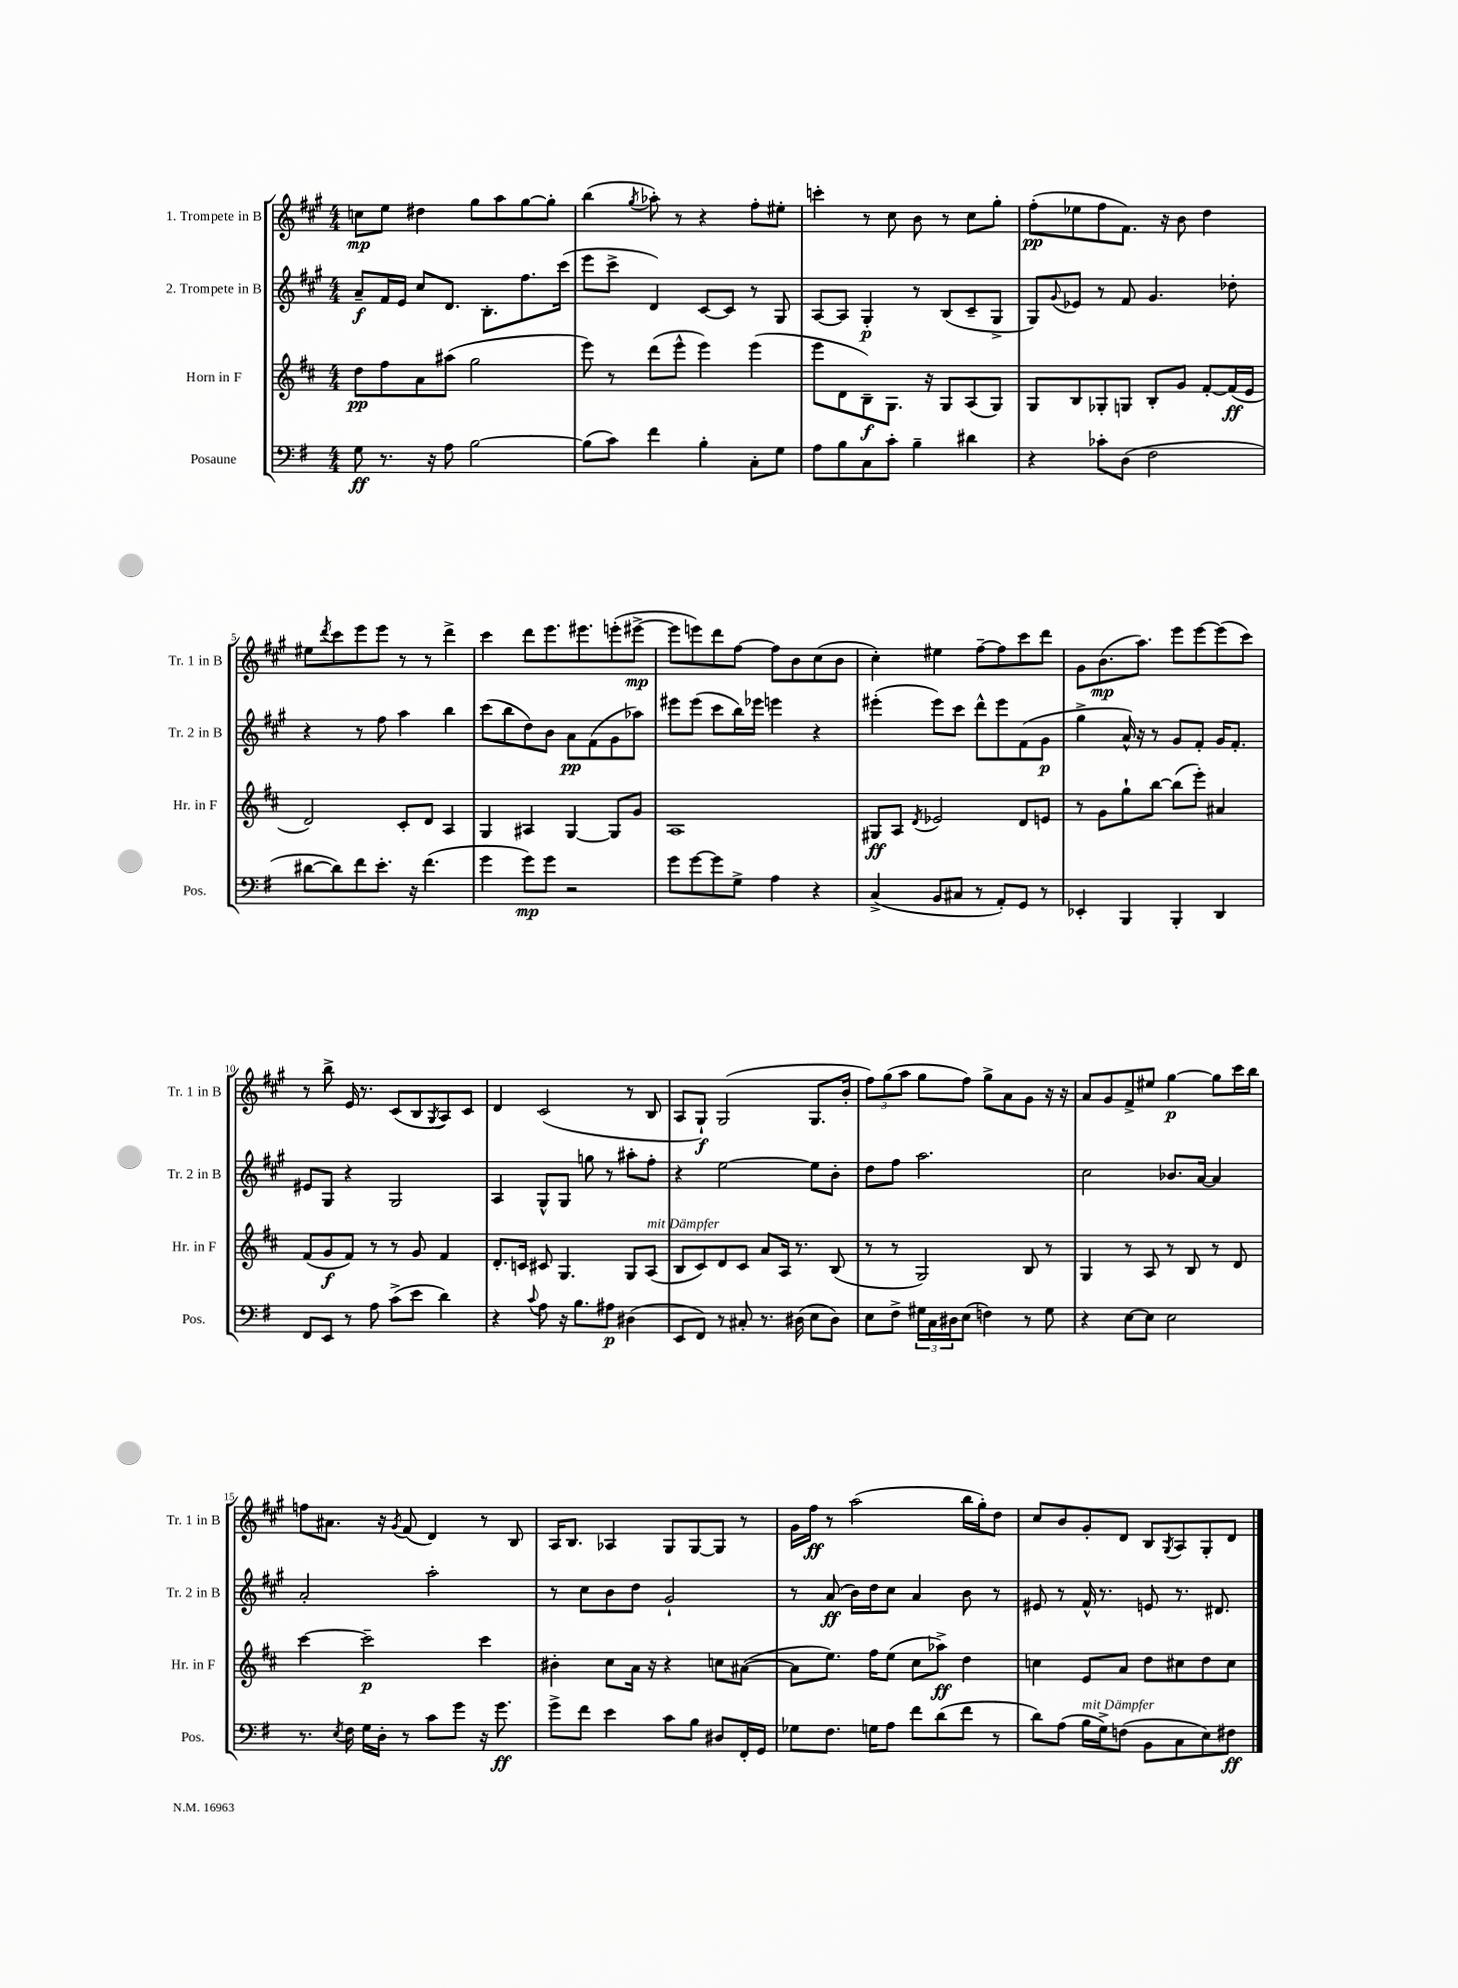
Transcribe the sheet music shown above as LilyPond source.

<<
\new StaffGroup <<
\new Staff = "s0" \with { instrumentName = "1. Trompete in B" shortInstrumentName = "Tr. 1 in B" } {
    \clef treble \key a \major \numericTimeSignature \time 4/4
    c''8\mp e''8 dis''4 gis''8 a''8 gis''8~ gis''8-. |
    b''4( \acciaccatura { gis''8 } aes''8-.) r8 r4 fis''8-. eis''8-. |
    c'''4-. r8 cis''8 b'8 r8 cis''8 gis''8-. |
    fis''8-.\pp( ees''8 fis''8 fis'8.) r16 b'8 d''4 |
    eis''8 \acciaccatura { d'''8 } cis'''8 e'''8 e'''8 r8 r8 d'''4-> |
    cis'''4 d'''8 e'''8. eis'''8. e'''8-.( eis'''8~->\mp |
    eis'''8 e'''8) d'''8 fis''8~ fis''8 b'8 cis''8( b'8 |
    cis''4-.) eis''4 fis''8~-- fis''8 cis'''8 d'''8 |
    gis'8 b'8.\mp( a''8.) e'''8 e'''8~ e'''8( cis'''8) |
    r8 b''8-> e'16 r8. cis'8( b8 \acciaccatura { gis8 } a8) cis'8 |
    d'4 cis'2( r8 b8 |
    a8 gis8-!\f) gis2( gis8. b'16-. |
    \tuplet 3/2 { fis''8) gis''8( a''8 } gis''8 fis''8) gis''8-> a'8 gis'8 r16 r16 |
    a'8 gis'8 fis'8-> eis''8 gis''4~\p gis''8 cis'''16 b''16 |
    f''8 ais'8. r16 \acciaccatura { gis'8 } fis'8( d'4) r8 b8 |
    a16 b8. aes4 gis8 gis8~ gis8 r8 |
    gis'16 fis''16\ff r8 a''2( b''16 gis''16-.) d''8 |
    cis''8 b'8 gis'8-. d'8 b8 \acciaccatura { gis8 } a8 gis8-. d'8 \bar "|." |
}
\new Staff = "s1" \with { instrumentName = "2. Trompete in B" shortInstrumentName = "Tr. 2 in B" } {
    \clef treble \key a \major \numericTimeSignature \time 4/4
    a'8--\f fis'16 e'16 cis''8 d'8. b8.-. fis''8. cis'''16( |
    e'''8 cis'''8-> d'4) cis'8~ cis'8 r8 gis8 |
    a8~ a8 gis4-.\p r8 b8( cis'8-- gis8-> |
    gis8) \appoggiatura { gis'8 } ees'8 r8 fis'8 gis'4. des''8-. |
    r4 r8 fis''8 a''4 b''4 |
    cis'''8( b''8 d''8) b'8 a'8\pp fis'8( gis'8 aes''8) |
    eis'''8 eis'''8( cis'''8 b''16) ees'''16 e'''4 r4 |
    eis'''4-.( eis'''8) cis'''8 d'''8-^ eis'''8 fis'8( gis'8\p |
    gis''4-> a'16-^) r16 r8 gis'8 fis'8-. gis'16 fis'8.-. |
    eis'8 gis8 r4 gis2 |
    a4 gis8-^ gis8 g''8 r8 ais''8-. fis''8-. |
    r4 e''2~ e''8 b'8-. |
    d''8 fis''8 a''2. |
    cis''2 bes'8. a'16~ a'4 |
    a'2-. a''2-. |
    r8 cis''8 b'8 d''8 gis'2-! |
    r8 a'8\ff( b'16) d''16 cis''8 a'4 b'8 r8 |
    eis'8 r8 fis'16-^ r8. e'8 r8. dis'8. \bar "|." |
}
\new Staff = "s2" \with { instrumentName = "Horn in F" shortInstrumentName = "Hr. in F" } {
    \clef treble \key d \major \numericTimeSignature \time 4/4
    d''8\pp fis''8 a'8 ais''8( g''2 |
    e'''8) r8 d'''8( e'''8-^ e'''4) e'''4( |
    e'''8 d'8 b8--\f) g8. r16 g8 a8( g8) |
    g8 b8 ges8-. g8 b8-. g'8 fis'8~-. fis'16\ff( e'16 |
    d'2) cis'8-. d'8 a4 |
    g4 ais4 g4~ g8 g'8 |
    a1 |
    gis8\ff a8 \acciaccatura { d'8 } ees'2 d'8 e'8 |
    r8 g'8 g''8-! b''8~ b''8( e'''8-.) ais'4 |
    fis'8( g'8\f fis'8) r8 r8 g'8 fis'4 |
    d'8.-. c'16 cis'8 g4. g8 a8^\markup { \italic "mit Dämpfer" }( |
    b8 cis'8) d'8 cis'8 a'8 a16 r8. b8( |
    r8 r8 g2) b8 r8 |
    g4 r8 a8 r8 b8 r8 d'8 |
    cis'''4~ cis'''2--\p cis'''4 |
    bis'4-. cis''8 a'16 r16 r4 c''8 ais'8~( |
    ais'8 e''8.) fis''16 e''8( cis''8 aes''8->\ff) d''4 |
    c''4 e'8 a'8 d''8 cis''8 d''8 cis''8 \bar "|." |
}
\new Staff = "s3" \with { instrumentName = "Posaune" shortInstrumentName = "Pos." } {
    \clef bass \key g \major \numericTimeSignature \time 4/4
    g8\ff r8. r16 a8 b2~ |
    b8( c'8) fis'4 b4-. c8-. g8 |
    a8 b8 c8 c'8-. b4-- dis'4 |
    r4 ces'8-. d8( fis2 |
    dis'8~ dis'8) fis'8 e'8.-. r16 fis'4.( |
    g'4 g'8\mp) g'8 r2 |
    g'8 g'8~ g'8 g8-> a4 r4 |
    c4->( b,8 cis8 r8 a,8-.) g,8 r8 |
    ees,4-. b,,4 b,,4-. d,4 |
    fis,8 e,8 r8 a8 c'8->( e'8 d'4) |
    r4 \appoggiatura { c'8 } a8 r16 b8. ais8\p dis4( |
    e,8 fis,8) r8 cis8-. r8. dis16( e8 dis8) |
    e8 fis8-> \tuplet 3/2 { gis16 c16 dis16 } e8( f4) r8 gis8 |
    r4 e8~ e8 e2 |
    r8. \acciaccatura { e8 } fis16 g16 d16-. r8 c'8 g'8 r16 g'8.\ff |
    g'8-> fis'8 e'4 c'8 b8 dis8 fis,16-. g,16 |
    ges8 fis8. g16 a8 fis'8 d'8( fis'8 r8 |
    d'8) a8( b16^\markup { \italic "mit Dämpfer" } g16->) f8( b,8 c8 e8) fis8\ff \bar "|." |
}
>>
>>
